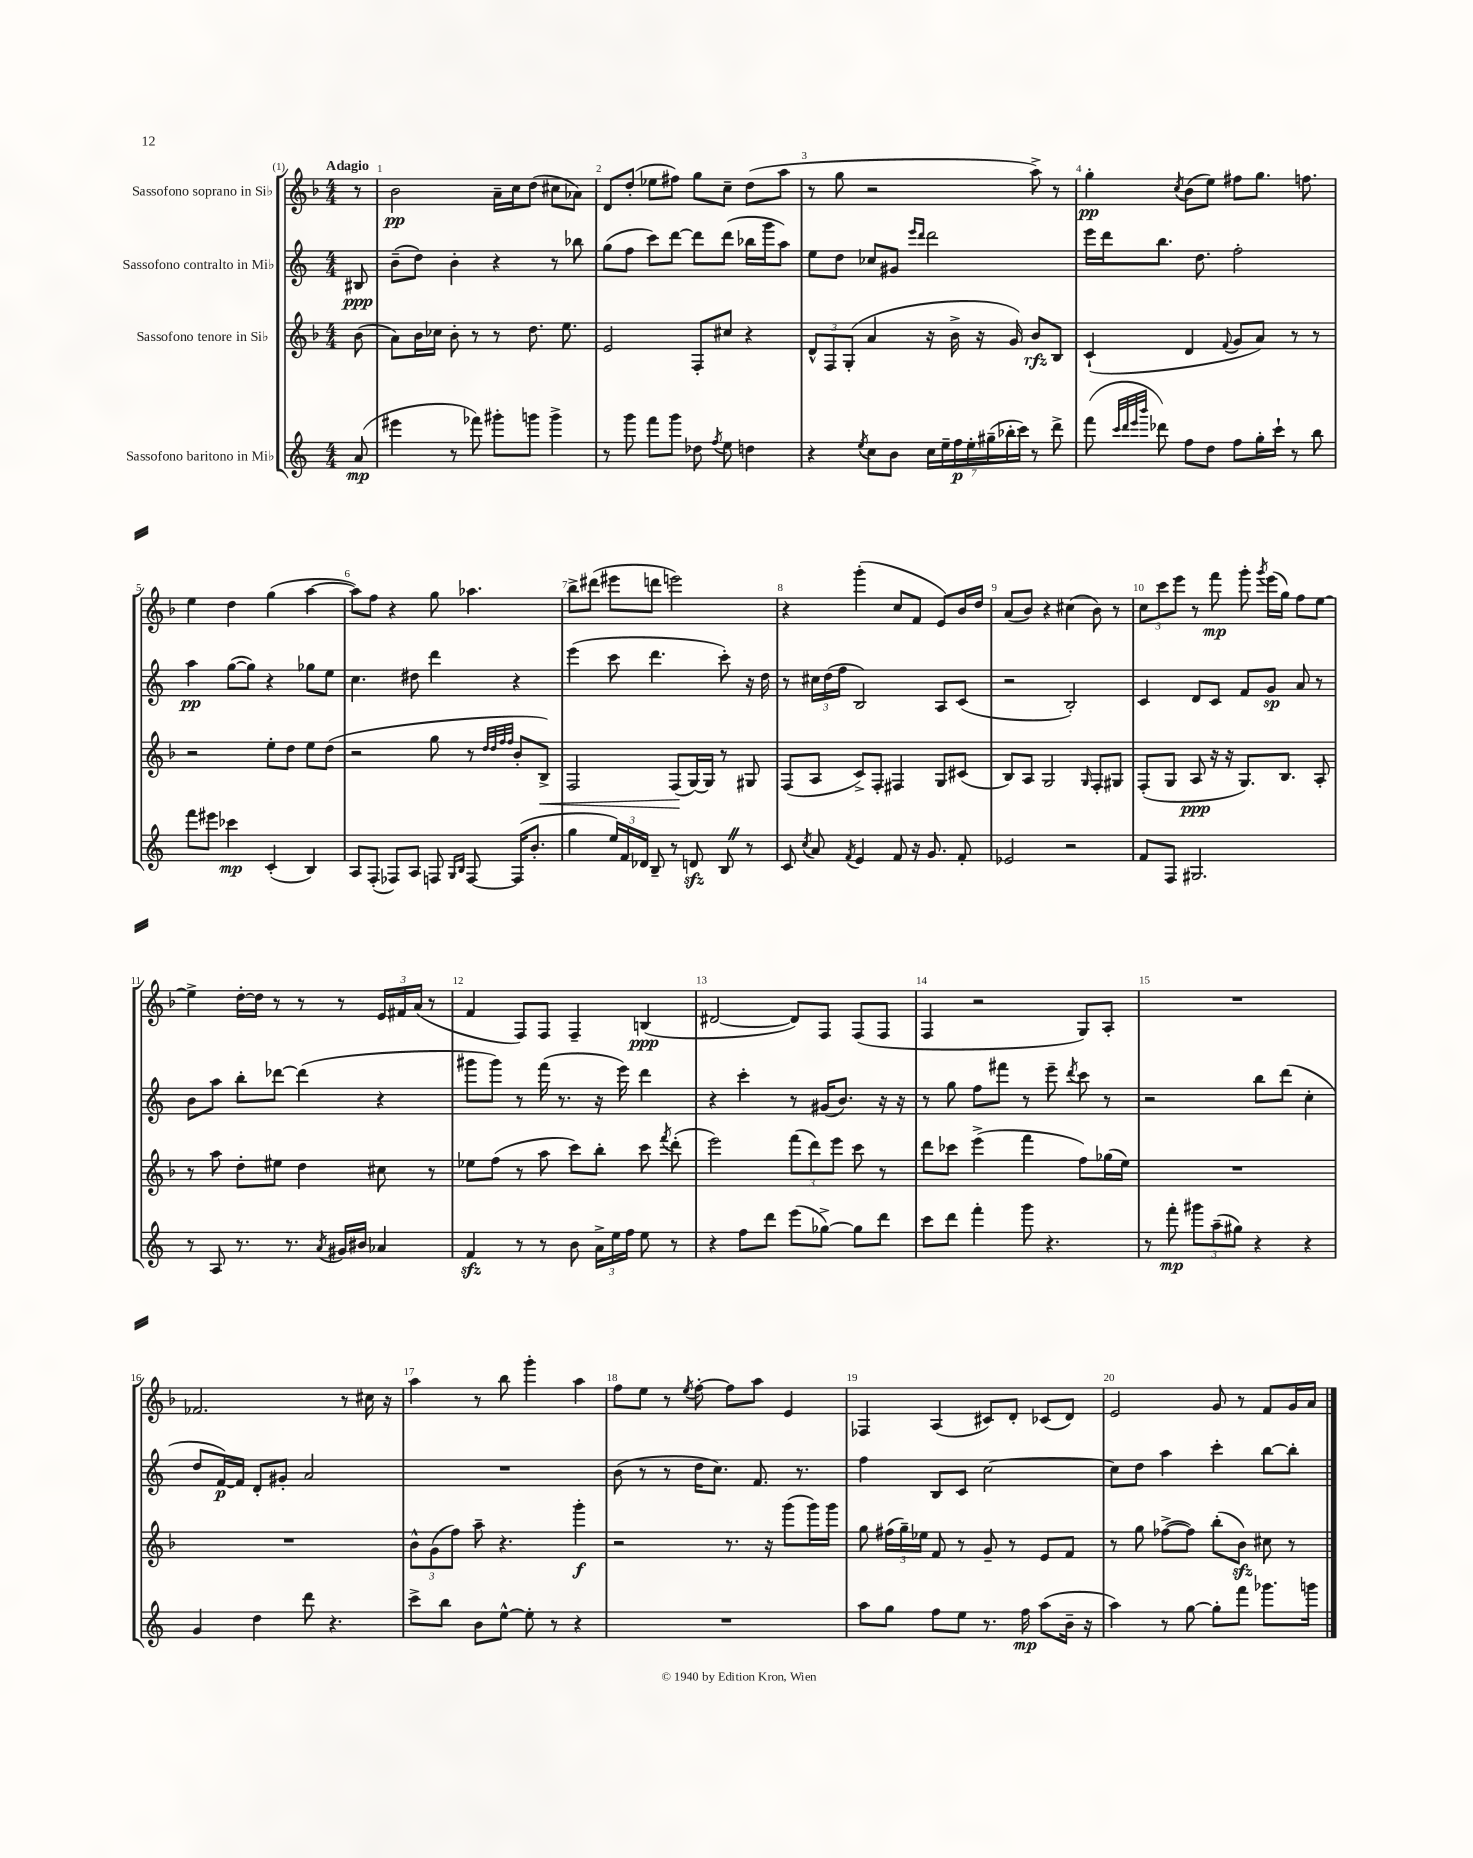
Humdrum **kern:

**kern	**kern	**kern	**kern
*staff4	*staff3	*staff2	*staff1
*clefG2	*clefG2	*clefG2	*clefG2
*k[]	*k[b-]	*k[]	*k[b-]
*M4/4	*M4/4	*M4/4	*M4/4
(8a	(8b-	8B#	8r
=	=	=	=
4eee#	8a)	(8b~	2b-
.	16b-	8dd)	.
.	16cc-	.	.
8r	8b-'	4b'	.
8fff-)	8r	.	.
8ggg#'	8r	4r	16a~
.	.	.	16cc
8ggg	8.dd	.	(8dd
4ggg^	.	8r	8cc#
.	8.ee	.	.
.	.	8bb-	8a-)
=	=	=	=
8r	2e	(8gg	8d
8ggg	.	8ff	(8dd'
8fff	.	8ccc)	8ee-
8ggg	.	[8ddd	8ff#)
8dd-	8F'	8ddd]	8gg
8qff	.	.	.
8ee	8cc#	(8ddd	8cc~
4dd	4r	16bb-	(8dd
.	.	16ggg	.
.	.	8aa)	8aa
=	=	=	=
4r	12d^^	8ee	8r
.	12F	.	.
.	.	8dd	8gg
.	(12G'	.	.
8qee	.	.	.
8cc	4a	8cc-	2r
8b	.	8g#	.
.	.	16qqeee	.
.	.	16qqddd	.
28cc	16r	2ddd	.
28ee~	.	.	.
.	16b-^	.	.
28ff	.	.	.
28ee'	.	.	.
.	16r	.	.
(28gg#~	.	.	.
28bb-'	.	.	.
.	16g)	.	.
28ccc)	.	.	.
8r	8b-	.	8aa^)
8ddd^	8B-	.	8r
=	=	=	=
(8fff	(4c`	16eee	4gg'
.	.	16ddd	.
32qqccc	.	.	.
32qqddd	.	.	.
32qqeee	.	.	.
32qqbbb	.	.	.
8ddd-)	.	8.bb	.
.	.	.	8qcc
8ff	4d	.	(8b-
.	.	8.dd	.
8dd	.	.	8ee)
.	8qqf	.	.
8ff	8g	2ff'	8ff#
16gg'	8a)	.	8.gg
16ccc`	.	.	.
8r	8r	.	.
.	.	.	8.ff
8bb	8r	.	.
=	=	=	=
8fff	2r	4aa	4ee
8eee#	.	.	.
4ccc-	.	([8gg	4dd
.	.	8gg])	.
(4c'	8ee'	4r	(4gg
.	8dd	.	.
4B)	8ee	8gg-	[4aa
.	(8dd	8ee	.
=	=	=	=
8A	2r	4.cc	8aa])
(8F'	.	.	8ff
8F-)	.	.	4r
8A	.	8dd#	.
8F	8gg	4ddd	8gg
16qqG	.	.	.
16qqB	.	.	.
[8F	8r	.	4.aa-
.	32qqdd	.	.
.	32qqdd	.	.
.	32qqff	.	.
.	32qqff	.	.
(16F]	8b-'	4r	.
8.b'	.	.	.
.	8B-^)	.	.
=	=	=	=
4gg	2F	(4eee	8bb-^
.	.	.	(8ddd#
24ee)	.	8ccc	8eee#
24f	.	.	.
24d-	.	.	.
8B~	.	4.ddd	8ddd
8r	(8F	.	2eee)
8d	[16G)	.	.
.	16G]	.	.
8B	8r	8ccc')	.
8r	8G#	16r	.
.	.	16dd	.
=	=	=	=
8c	(8F	8r	4r
8qcc	.	.	.
8a	8A	24cc#	.
.	.	(24dd	.
.	.	24ff	.
8qf	.	.	.
4e	8c^)	2B)	(4ggg'
.	8F'	.	.
8f	4F#	.	8cc
16r	.	.	8f
8.g	.	.	.
.	8G	8A	8e)
8f'	(8c#	(8c	16b-
.	.	.	16dd
=	=	=	=
2e-	8B-)	2r	(8a
.	8A	.	8b-)
.	2G	.	4r
2r	.	2B')	(4cc#
.	16qqG	.	.
.	8F'	.	8b-)
.	8G#	.	8r
=	=	=	=
8f	(8F'	4c	12cc
.	.	.	12ccc
8F	8G	.	.
.	.	.	12eee
2.G#	8A	8d	8r
.	16r	8c	8fff
.	16r	.	.
.	8.G)	8f	8ggg'
.	.	.	8qggg
.	.	8g	(16eee
.	8.B-	.	16gg)
.	.	8a	8ff
.	8A'	8r	[8ee
=	=	=	=
8r	8r	8b	4ee^]
8A	8aa	8aa	.
8.r	8dd'	8bb'	[16dd'
.	.	.	16dd]
.	8ee#	[8ddd-	8r
8.r	.	.	.
.	4dd	(4ddd-]	8r
8qa	.	.	.
16g#	.	.	8r
16b#	.	.	.
4a-	8cc#	4r	24e
.	.	.	24f#
.	.	.	(24a
.	8r	.	8r
=	=	=	=
4f	8ee-	8ggg#	4f
.	(8ff	8ggg#)	.
8r	8r	8r	8F)
8r	8aa	(16fff	8F
.	.	8.r	.
8b	8ccc)	.	4F~
24a^	8bb-'	16r	.
24ee	.	.	.
.	.	16eee)	.
24ff	.	.	.
8ee	8ccc	4ddd	(4B
.	8qfff	.	.
8r	(8ddd'	.	.
=	=	=	=
4r	2eee)	4r	[2d#
8ff	.	4ccc'	.
8ddd	.	.	.
(8eee	(12fff	8r	8d#])
.	12ddd)	.	.
[8gg-^)	.	(16g#	8F
.	12eee	.	.
.	.	8.b)	.
8gg-]	8ccc	.	(8F
8ddd	8r	16r	8F
.	.	16r	.
=	=	=	=
8ccc	8ddd	8r	4F
8ddd	8ccc-	8gg	.
4fff'	(4eee^	8ff	2r
.	.	8fff#	.
8ggg	4fff	8r	.
4.r	.	8eee~	.
.	.	8qddd	.
.	8ff)	8ccc	8G)
.	(16gg-	8r	8A'
.	16ee)	.	.
=	=	=	=
8r	1r	2r	1r
8fff'	.	.	.
12ggg#	.	.	.
(12aa~	.	.	.
12gg#)	.	.	.
4r	.	8bb	.
.	.	(8ddd	.
4r	.	4cc'	.
=	=	=	=
4g	1r	8dd	2.f-
.	.	[16f)	.
.	.	16f]	.
4dd	.	8d'	.
.	.	8g#'	.
8ddd	.	2a	.
4.r	.	.	.
.	.	.	8r
.	.	.	16cc#
.	.	.	16r
=	=	=	=
8ccc^	12b-^^	1r	4aa
.	(12g	.	.
8bb	.	.	.
.	12ff)	.	.
8b	8aa~	.	8r
[8ee^^	4.r	.	8bb-
8ee']	.	.	4ggg'
8r	.	.	.
4r	4ggg'	.	4aa
=	=	=	=
1r	2r	(8b	8ff
.	.	8r	8ee
.	.	8r	8r
.	.	.	8qee
.	.	16dd	[8ff'
.	.	8.cc)	.
.	8.r	.	8ff]
.	.	8.f	8aa
.	16r	.	.
.	(8ggg	.	4e
.	.	8.r	.
.	16ggg)	.	.
.	16ggg	.	.
=	=	=	=
8aa	8gg	4ff	4F-
8gg	(24ff#	.	.
.	24gg~)	.	.
.	24ee-	.	.
8ff	8f	8B	(4A
8ee	8r	8c	.
8.r	8g~	[2cc	8c#)
.	8r	.	8d'
16ff	.	.	.
(8aa	8e	.	(8c-
16b~	8f	.	8d)
16r	.	.	.
=	=	=	=
4aa)	8r	8cc]	2e
.	8gg	8dd	.
8r	([8ff-^	4aa	.
[8gg	8ff-])	.	.
8gg']	(8bb-'	4ccc'	8g
8fff	8b-)	.	8r
8.ggg-	8cc#	[8bb	8f
.	8r	8bb']	16g
16ggg	.	.	16a
==	==	==	==
*-	*-	*-	*-
